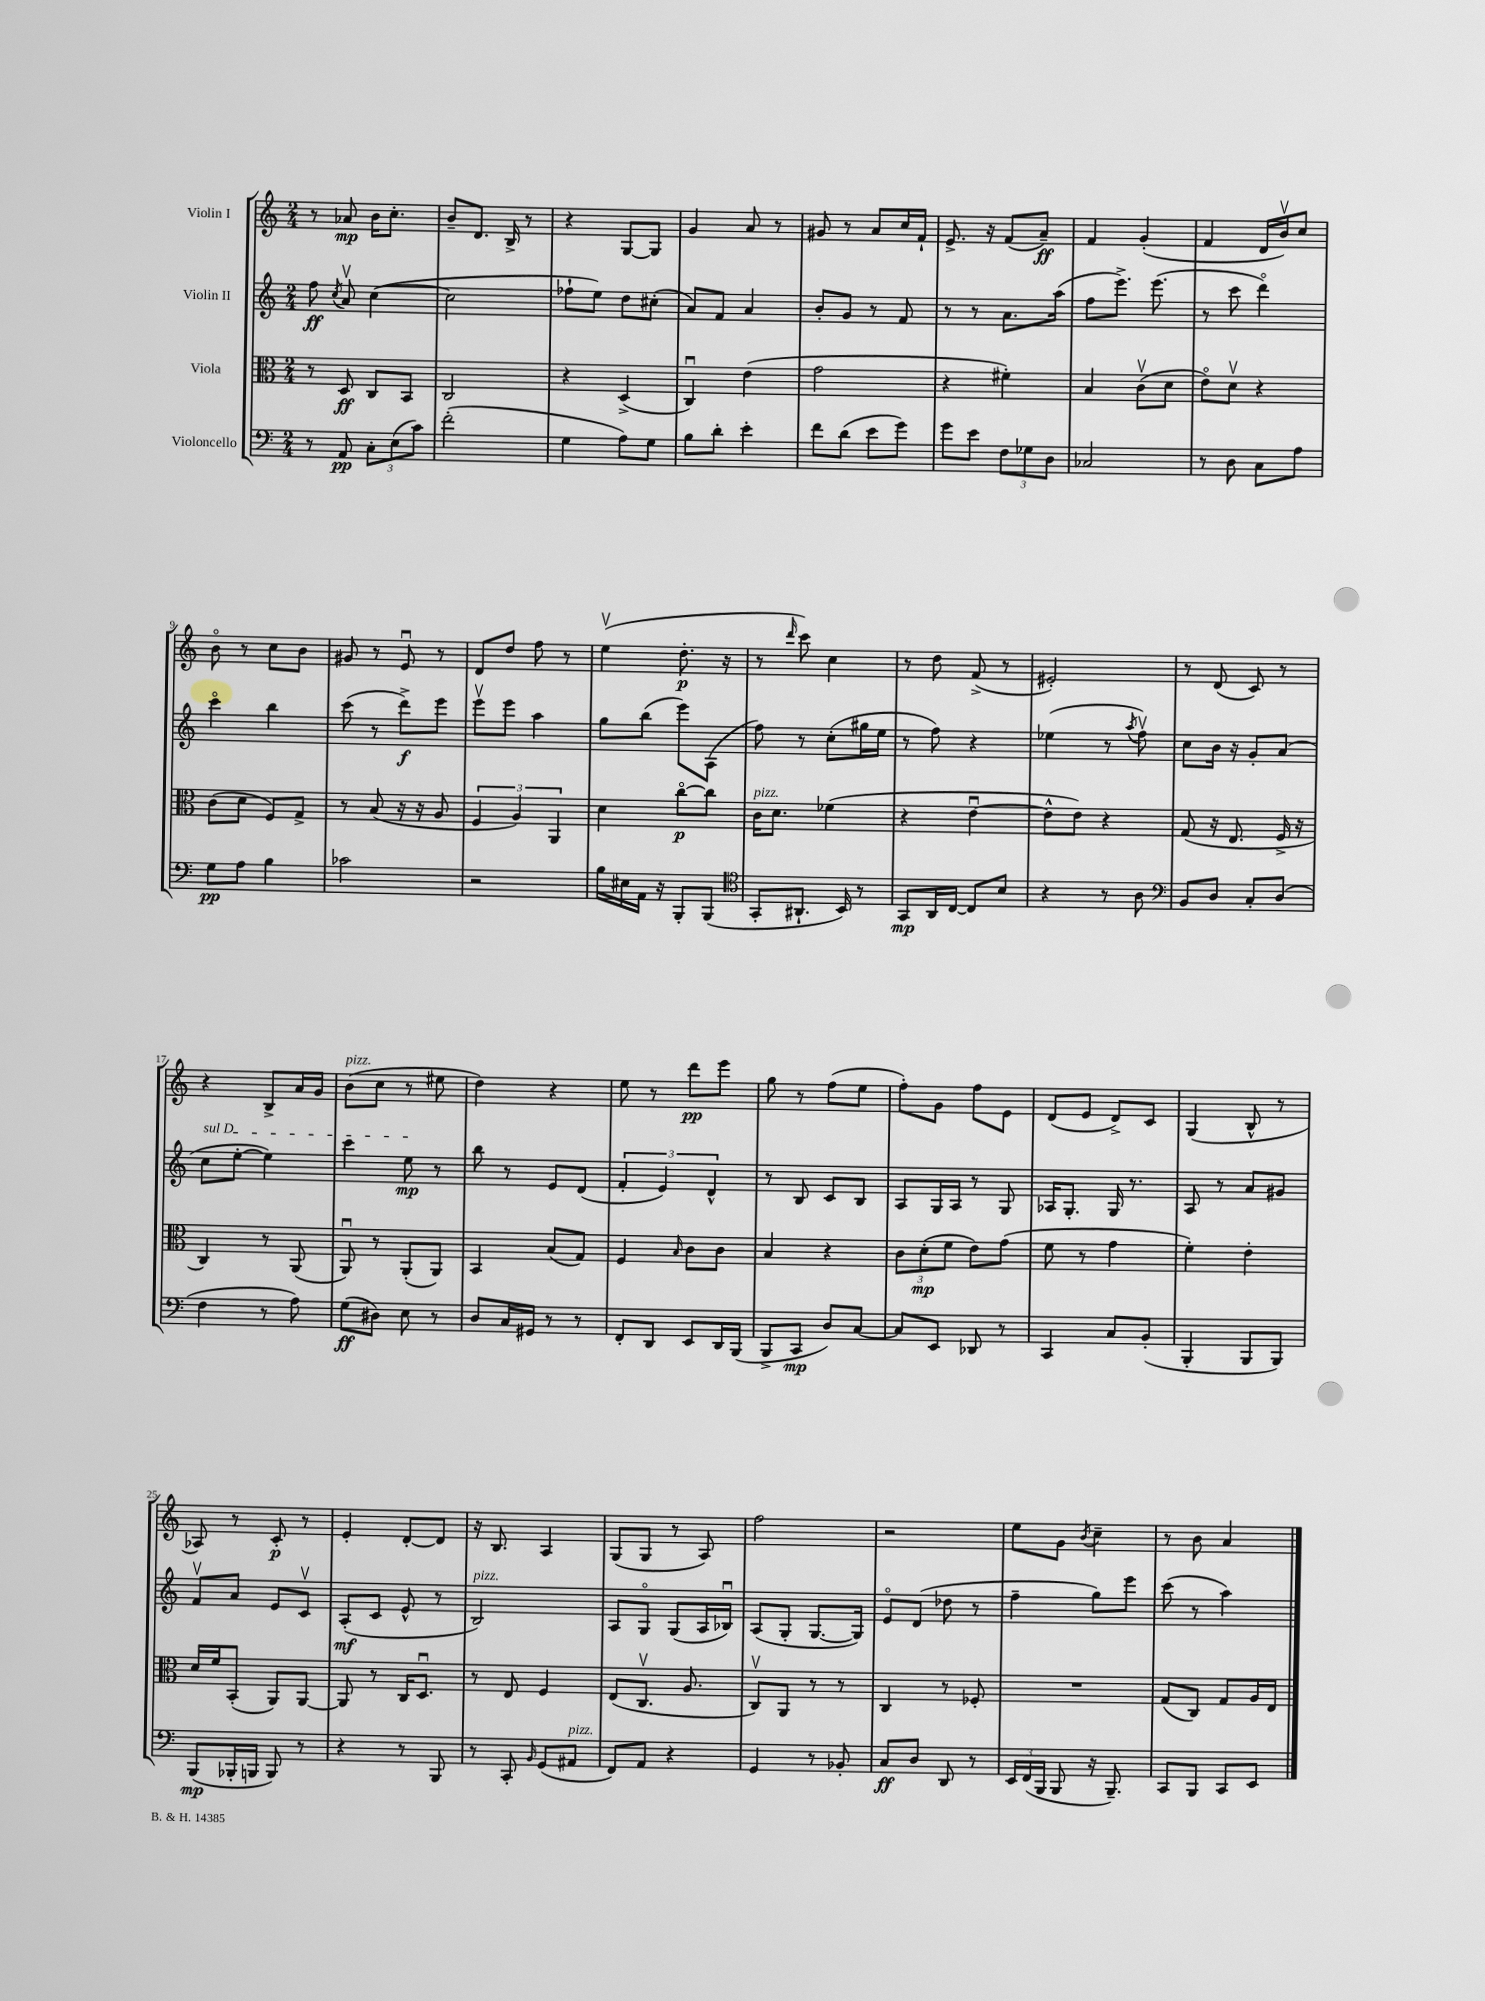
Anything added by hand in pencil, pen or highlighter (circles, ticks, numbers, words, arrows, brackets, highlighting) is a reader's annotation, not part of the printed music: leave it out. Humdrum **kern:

**kern	**kern	**kern	**kern
*staff4	*staff3	*staff2	*staff1
*clefF4	*clefC3	*clefG2	*clefG2
*k[]	*k[]	*k[]	*k[]
*M2/4	*M2/4	*M2/4	*M2/4
8r	8r	8ff	8r
.	.	8qcc	.
8AA	8D	8av	8a-
12C'	8C	([4cc	16b
.	.	.	8.cc'
(12E	.	.	.
.	8BB	.	.
12c)	.	.	.
=	=	=	=
(2f'	2C	2cc]	8b~
.	.	.	8.d
.	.	.	16B^
.	.	.	8r
=	=	=	=
4G	4r	8ff-`	4r
.	.	8ee)	.
8A)	(4D^	8dd	[8G
8G	.	(8cc#'	8G]
=	=	=	=
8B	4Cu)	8a)	4g
8d'	.	8f	.
4e'	(4e	4a	8a
.	.	.	8r
=	=	=	=
8f	2g	8b'	8g#
(8d	.	8g	8r
8e	.	8r	8a
8g)	.	8f	16cc
.	.	.	16f`
=	=	=	=
8g	4r	8r	8.e^
8e	.	8r	.
.	.	.	16r
12F	4f#')	8.a	(8f
12G-	.	.	.
.	.	.	8a~)
12D	.	.	.
.	.	(16aa	.
=	=	=	=
2C-	4B	8ff	4f
.	.	8.eee^)	.
.	(8cv	.	(4g'
.	.	(8.eee	.
.	8d	.	.
=	=	=	=
8r	8eo)	8r	4f
8D	8dv	8ccc	.
8C	4r	4dddo)	16d
.	.	.	16bv)
8A	.	.	8cc
=	=	=	=
8G	(8c	4ccco	8bo
8A	8d	.	8r
4B	8F)	4bb	8cc
.	8G^	.	8b
=	=	=	=
2c-	8r	(8ccc	8g#
.	(8B	8r	8r
.	16r	8ddd^)	8eu
.	16r	.	.
.	8A	8eee	8r
=	=	=	=
2r	6F	8eeev	8d
.	.	8eee	8dd
.	6A)	.	.
.	.	4aa	8ff
.	6AA	.	.
.	.	.	8r
=	=	=	=
16B	4d	8gg	(4eev
16E#	.	.	.
16AA	.	(8bb	.
16r	.	.	.
8BBB'	[8cco	8eee)	8.dd'
(8BBB	8cc]	(8A	.
.	.	.	16r
=	=	=	=
*clefC4	*	*	*
8GG'	16c	8ff)	8r
.	8.d	.	.
.	.	.	16qqddd
8.AA#`	.	8r	8ccc)
.	(4f-	(8cc'	4cc
16BB)	.	.	.
8r	.	16gg#	.
.	.	16ee	.
=	=	=	=
8GG	4r	8r	8r
16AA	.	8ff)	8dd
[16C	.	.	.
8C]	[4eu	4r	(8f^
8B	.	.	8r
=	=	=	=
4r	8e^^]	(4ee-	2e#')
.	8e)	.	.
8r	4r	8r	.
.	.	8qaa	.
8A	.	8ffv)	.
=	=	=	=
*clefF4	*	*	*
8BB	(8G	8cc	8r
8D	16r	16b	(8d
.	8.E	16r	.
8C'	.	8g'	8c)
(8D	16F^	(8a	8r
.	16r	.	.
=	=	=	=
4F	4C)	8cc	4r
.	.	[8ee'	.
8r	8r	4ee])	8B^
8A)	(8AA	.	16a
.	.	.	16g
=	=	=	=
(8G	8AAu)	4ccc	(8b
8D#)	8r	.	8cc
8E	(8AA'	8ee	8r
8r	8AA)	8r	8ee#
=	=	=	=
8D	4BB	8bb	4dd)
16C	.	8r	.
16GG#	.	.	.
8r	(8B	8e	4r
8r	8G)	(8d	.
=	=	=	=
8FF'	4F	6f'	8ee
8DD	.	.	8r
.	.	6e)	.
.	16qqB	.	.
8EE	8c	.	8ddd
.	.	6d^^	.
16DD	8c	.	8eee
(16BBB	.	.	.
=	=	=	=
8BBB^	4B	8r	8gg
8CC	.	8B	8r
8D)	4r	8c	(8ff
[8C	.	8B	8ee
=	=	=	=
8C]	12c	8A	8ff')
.	(12d'	.	.
8EE	.	16G	8g
.	12f	.	.
.	.	16A	.
8DD-	8e)	8r	8ff
8r	(8g	8G	8e
=	=	=	=
4CC	8f	16A-	(8d
.	.	8.G'	.
.	8r	.	8e
8C	4g	16G	8d^)
.	.	8.r	.
(8BB'	.	.	8c
=	=	=	=
4BBB'	4f')	8A	(4G
.	.	8r	.
8BBB	4e'	8a	8B^^
8BBB)	.	8g#	8r
=	=	=	=
(8BBB	16d	8fv	8A-)
.	16f	.	.
16BBB-'	(8BB'	8a	8r
16BBB	.	.	.
8BBB)	8AA)	8e	8c'
8r	[8AA	8cv	8r
=	=	=	=
4r	8AA]	(8A'	4e'
.	8r	8c	.
8r	16C	8e^^	[8d'
.	8.Du	.	.
8BBB	.	8r	8d]
=	=	=	=
8r	8r	2B)	16r
.	.	.	8.B
8CC'	8E	.	.
16qqBB	.	.	.
(8GG	4F	.	4A
8AA#	.	.	.
=	=	=	=
8FF)	(8E	8A	(8G
8AA	8.Cv	8Go	8G
4r	.	(8G	8r
.	8.A	.	.
.	.	16A	8A)
.	.	16B-u)	.
=	=	=	=
4GG	8Cv)	(8A	2ff
.	8AA	8G'	.
8r	8r	[8.G	.
8BB-'	8r	.	.
.	.	16G])	.
=	=	=	=
8C	4C	8eo	2r
8D	.	(8d	.
8DD	8r	8dd-	.
8r	8F-'	8r	.
=	=	=	=
24EE	2r	4ff~	8ee
(24FF	.	.	.
24BBB	.	.	.
8BBB	.	.	8g
.	.	.	8qb
16r	.	8gg)	4cc~
8.BBB~)	.	.	.
.	.	8eee	.
=	=	=	=
8CC	(8G	(8ccc	8r
8BBB	8C)	8r	8b
8CC	8G	4aa)	4a
8EE	16A	.	.
.	16E	.	.
==	==	==	==
*-	*-	*-	*-
